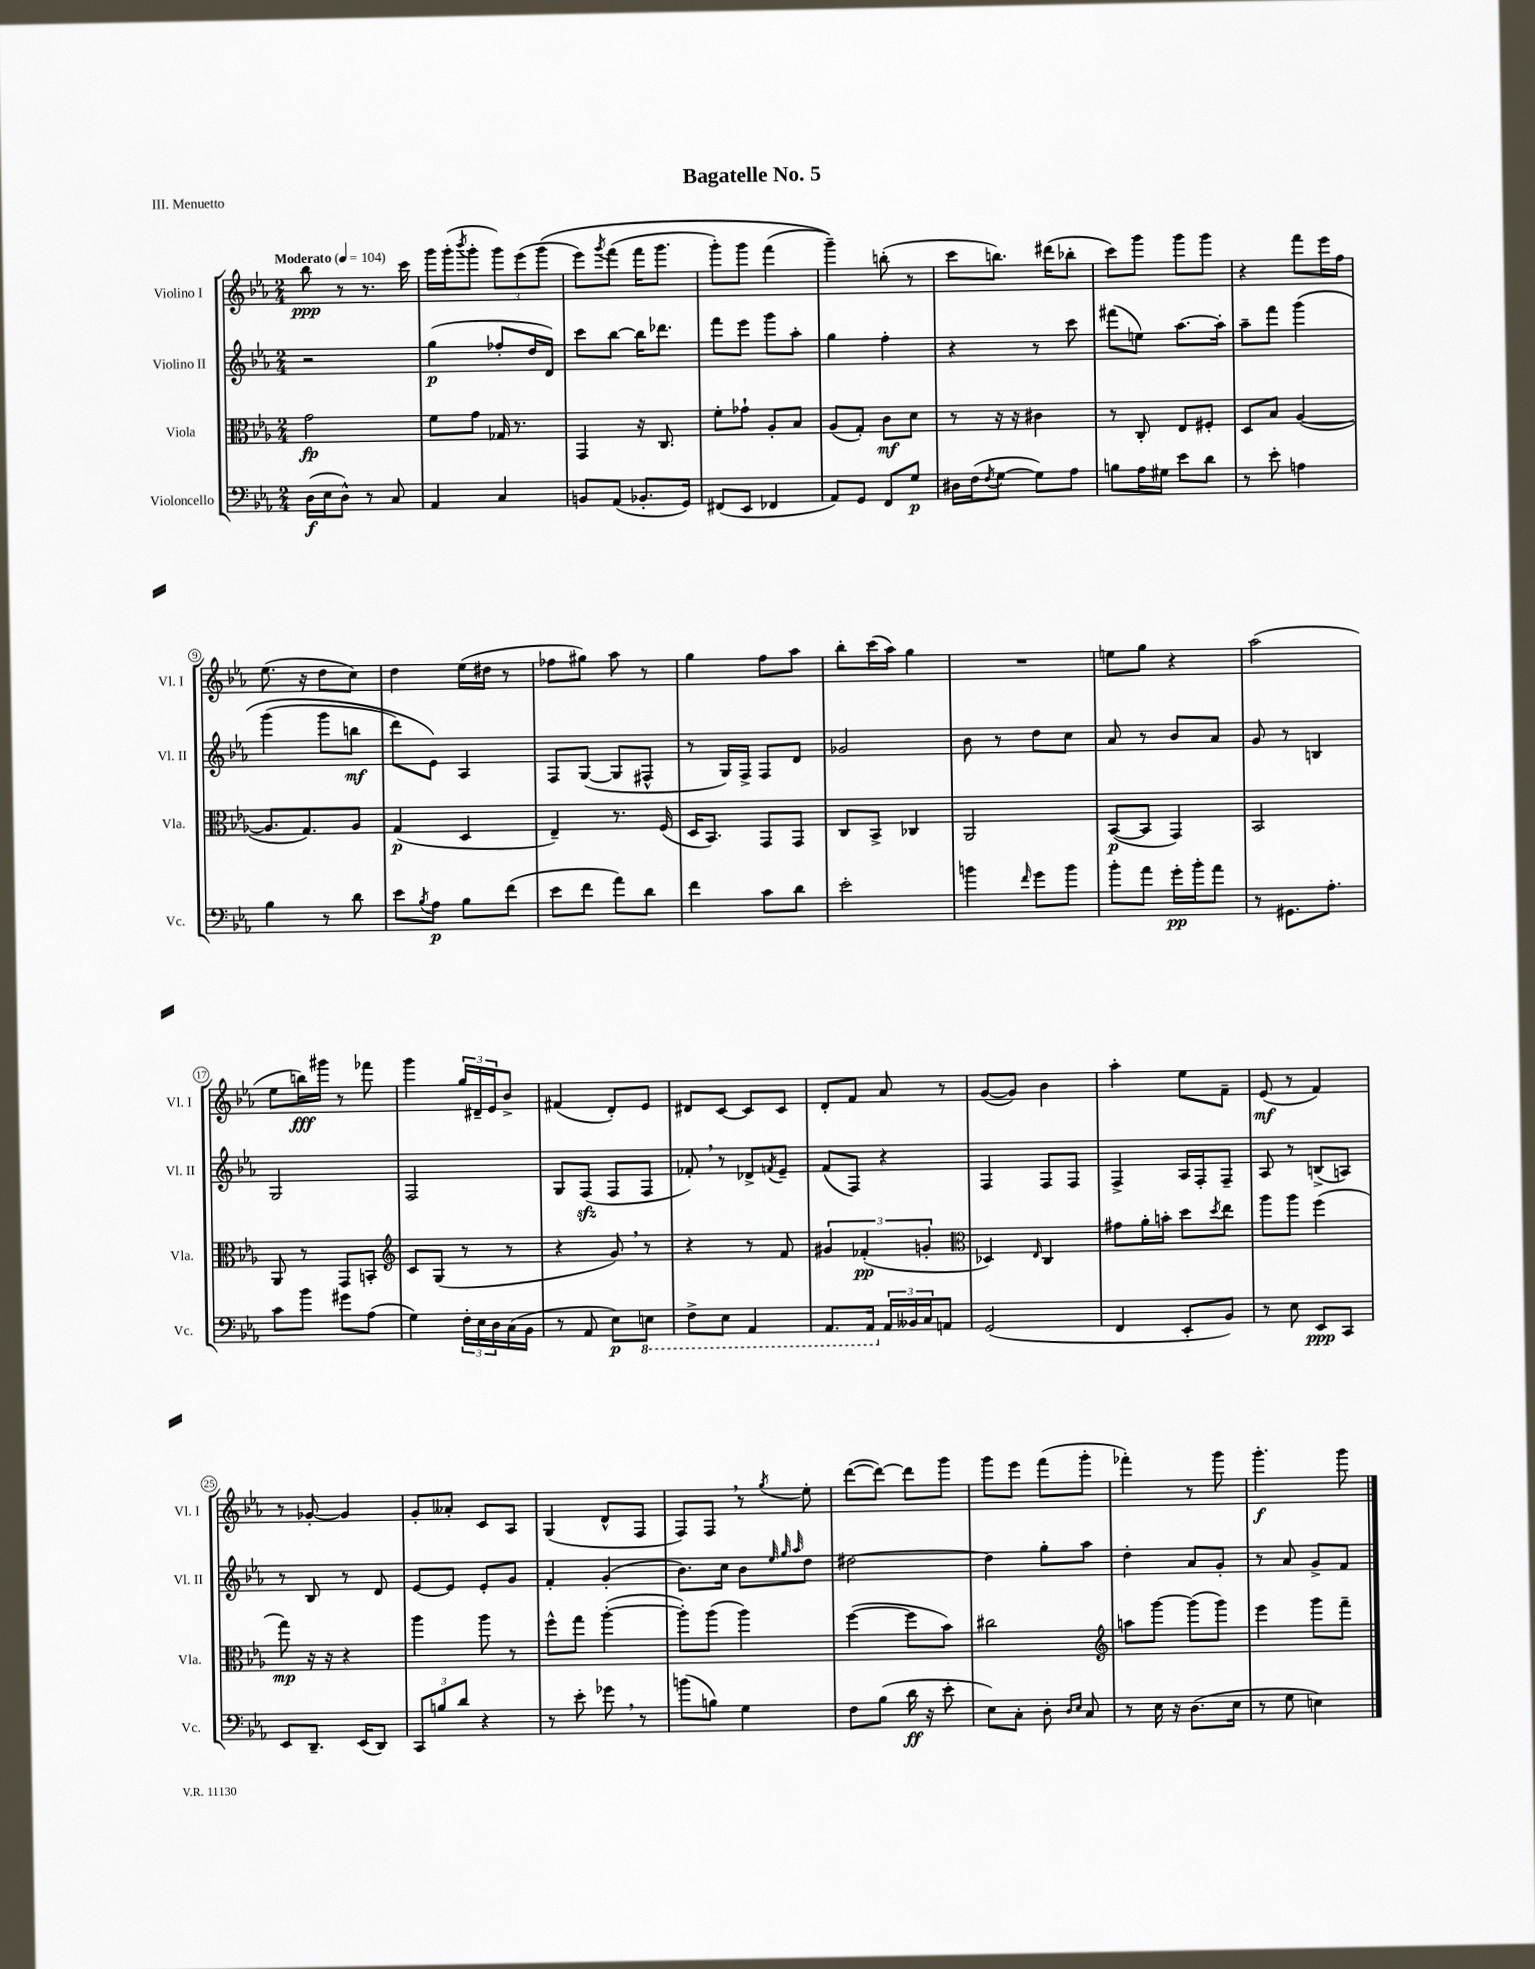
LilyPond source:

\header { title = "Bagatelle No. 5" piece = "III. Menuetto" }
<<
\new StaffGroup <<
\new Staff = "s0" \with { instrumentName = "Violino I" shortInstrumentName = "Vl. I" } {
    \clef treble \key ees \major \numericTimeSignature \time 2/4 \tempo "Moderato" 4 = 104
    bes''8\ppp r8 r8. c'''16 |
    g'''16 g'''16-.( \acciaccatura { bes'''8 } g'''8-. \tuplet 3/2 { g'''8) ees'''8( g'''8\( } |
    ees'''8) \acciaccatura { g'''8 } f'''8( f'''16 g'''8. |
    g'''8-.) g'''8 f'''4( |
    g'''4--)\) b''8-.( r8 |
    c'''8 b''8.) dis'''16( bes''8-. |
    c'''8) g'''8 g'''8 g'''8 |
    r4 f'''8 ees'''16 f''16 |
    ees''8.( r16 d''8 c''8) |
    d''4 ees''16( dis''16 r8 |
    fes''8 gis''8) aes''8 r8 |
    g''4 f''8 aes''8 |
    bes''8-. c'''16( aes''16) g''4 |
    R2 |
    e''8 g''8 r4 |
    aes''2( |
    ees''8 b''16\fff) gis'''16 r8 fes'''8 |
    g'''4 \tuplet 3/2 { g''16 dis'16-- ees'16 } bes'8-> |
    fis'4( d'8-.) ees'8 |
    dis'8 c'8~ c'8 c'8 |
    d'8-. f'8 aes'8 r8 |
    g'8~( g'8) bes'4 |
    aes''4-. ees''8 f'8-- |
    ees'8\mf( r8 f'4) |
    r8 ges'8~-. ges'4 |
    g'8-. aeses'8-. c'8 aes8 |
    g4( d'8-^ f8 |
    f8) f8 \breathe r8 \acciaccatura { g''8 } ees''8-. |
    d'''8~( d'''8~) d'''8 g'''8 |
    g'''8 ees'''8 f'''8( g'''8-. |
    fes'''4-.) r8 g'''8 |
    g'''4.-.\f g'''8 \bar "|." |
}
\new Staff = "s1" \with { instrumentName = "Violino II" shortInstrumentName = "Vl. II" } {
    \clef treble \key ees \major \numericTimeSignature \time 2/4
    r2 |
    g''4\p( fes''8-. d''16 d'16) |
    c'''8 bes''8~ bes''16 des'''8. |
    f'''8 ees'''8 g'''8 aes''8-. |
    g''4 f''4-. |
    r4 r8 c'''8 |
    fis'''8( e''8) aes''8.~ aes''16-. |
    aes''8-- f'''8 g'''4\( |
    g'''4( g'''8 b''8\mf |
    d'''8) ees'8\) aes4 |
    f8 g8~( g8 fis8-^ |
    r8 g16) f16-> f8 d'8 |
    ges'2 |
    bes'8 r8 d''8 c''8 |
    aes'8 r8 bes'8 aes'8 |
    g'8 r8 b4 |
    g2 |
    f2 |
    g8 f8\sfz( f8 f8 |
    fes'8-.) \breathe r8 des'8-> \acciaccatura { f'8 } ees'8-- |
    f'8( f8) r4 |
    f4 f8 f8 |
    f4-> aes16 f16-. f8-- |
    aes8 r8 b8->( a8) |
    r8 bes8 r8 d'8 |
    ees'8~ ees'8 ees'8-. g'8 |
    f'4-. g'4-.( |
    bes'8.) c''16 bes'8 \grace { ees''32 g''32 aes''32 } d''8 |
    dis''2~ |
    dis''4 g''8-. aes''8 |
    d''4-. aes'8 g'8-. |
    r8 aes'8 g'8-> f'8 \bar "|." |
}
\new Staff = "s2" \with { instrumentName = "Viola" shortInstrumentName = "Vla." } {
    \clef alto \key ees \major \numericTimeSignature \time 2/4
    g'2\fp |
    f'8 g'8 ges16 r8. |
    g,4 r16 c8. |
    f'8-. ges'8-! aes8-. bes8 |
    aes8( g8-.) c'8\mf d'8 |
    r8 r16 r16 cis'4 |
    r8 c8-. ees8 fis8-. |
    d8 bes8 aes4~( |
    aes8. g8.) aes8 |
    g4\p( d4 |
    ees4--) r8. f16( |
    d16 bes,8.) g,8 g,8 |
    c8 bes,8-> ces4 |
    aes,2 |
    bes,8~\p( bes,8 g,4) |
    bes,2 |
    aes,8 r8 g,8 b,8-. |
    \clef treble c'8 g8( r8 r8 |
    r4 g'8) \breathe r8 |
    r4 r8 f'8 |
    \tuplet 3/2 { gis'4 fes'4-.\pp( g'4-. } |
    \clef alto des4) \grace { ees16 } c4 |
    gis'8 aes'16-. b'16-. d''8 \acciaccatura { d''8 } ees''8 |
    aes''8 aes''8 f''4( |
    g''8\mp) r16 r16 r4 |
    aes''4 aes''8 r8 |
    f''8-^ g''8 aes''4~-.( |
    aes''8-.) aes''8( aes''4) |
    f''4~( f''8 bes'8) |
    cis''2 |
    \clef treble a''8 g'''8~ g'''8( g'''8) |
    ees'''4 g'''8 f'''8-- \bar "|." |
}
\new Staff = "s3" \with { instrumentName = "Violoncello" shortInstrumentName = "Vc." } {
    \clef bass \key ees \major \numericTimeSignature \time 2/4
    d16\f( ees16 d8-^) r8 c8 |
    aes,4 c4 |
    b,8 aes,8( bes,8.-. g,16) |
    fis,8( ees,8 fes,4 |
    aes,8) g,8 f,8 g8\p |
    dis16 f16( \acciaccatura { f8 } g8~ g8) aes8 |
    b8 aes16 gis16 ees'8 d'8 |
    r8 ees'8-. a4 |
    bes4 r8 d'8 |
    ees'8 \acciaccatura { bes8 } aes8\p bes8 f'8( |
    ees'8 f'8 aes'8) d'8 |
    f'4 c'8 d'8 |
    ees'2-. |
    b'4 \grace { f'16 } g'8 b'8 |
    bes'8-. aes'8 g'16-.\pp bes'16-. aes'8 |
    r8 gis,8. aes8.-. |
    c'8 bes'8 gis'8 aes8( |
    g4) \tuplet 3/2 { f16-. ees16 d16 } c16( bes,16 |
    r8 aes,8 ees8\p) \ottava #-1 e,8 |
    f,8-> ees,8 aes,,4 |
    aes,,8. aes,,16 \ottava #0 \tuplet 3/2 { aes,16 beses,16 c16 } a,8 |
    g,2( |
    f,4 ees,8-. bes,8) |
    r8 ees8 ees,8\ppp c,8 |
    ees,8 d,8.-- ees,16( d,8) |
    \tuplet 3/2 { c,8 b8 d'8 } r4 |
    r8 ees'8-. ges'8 \breathe r8 |
    b'8( b8) g4 |
    f8 bes8( d'16\ff r16 ees'8-. |
    ees8) c8-. d8-. \grace { d16 ees16 } c8 |
    r8 ees16 r16 d8.( ees16 |
    r8 g8 e4) \bar "|." |
}
>>
>>
\layout { \context { \Score \override BarNumber.stencil = #(make-stencil-circler 0.1 0.3 ly:text-interface::print) } }
